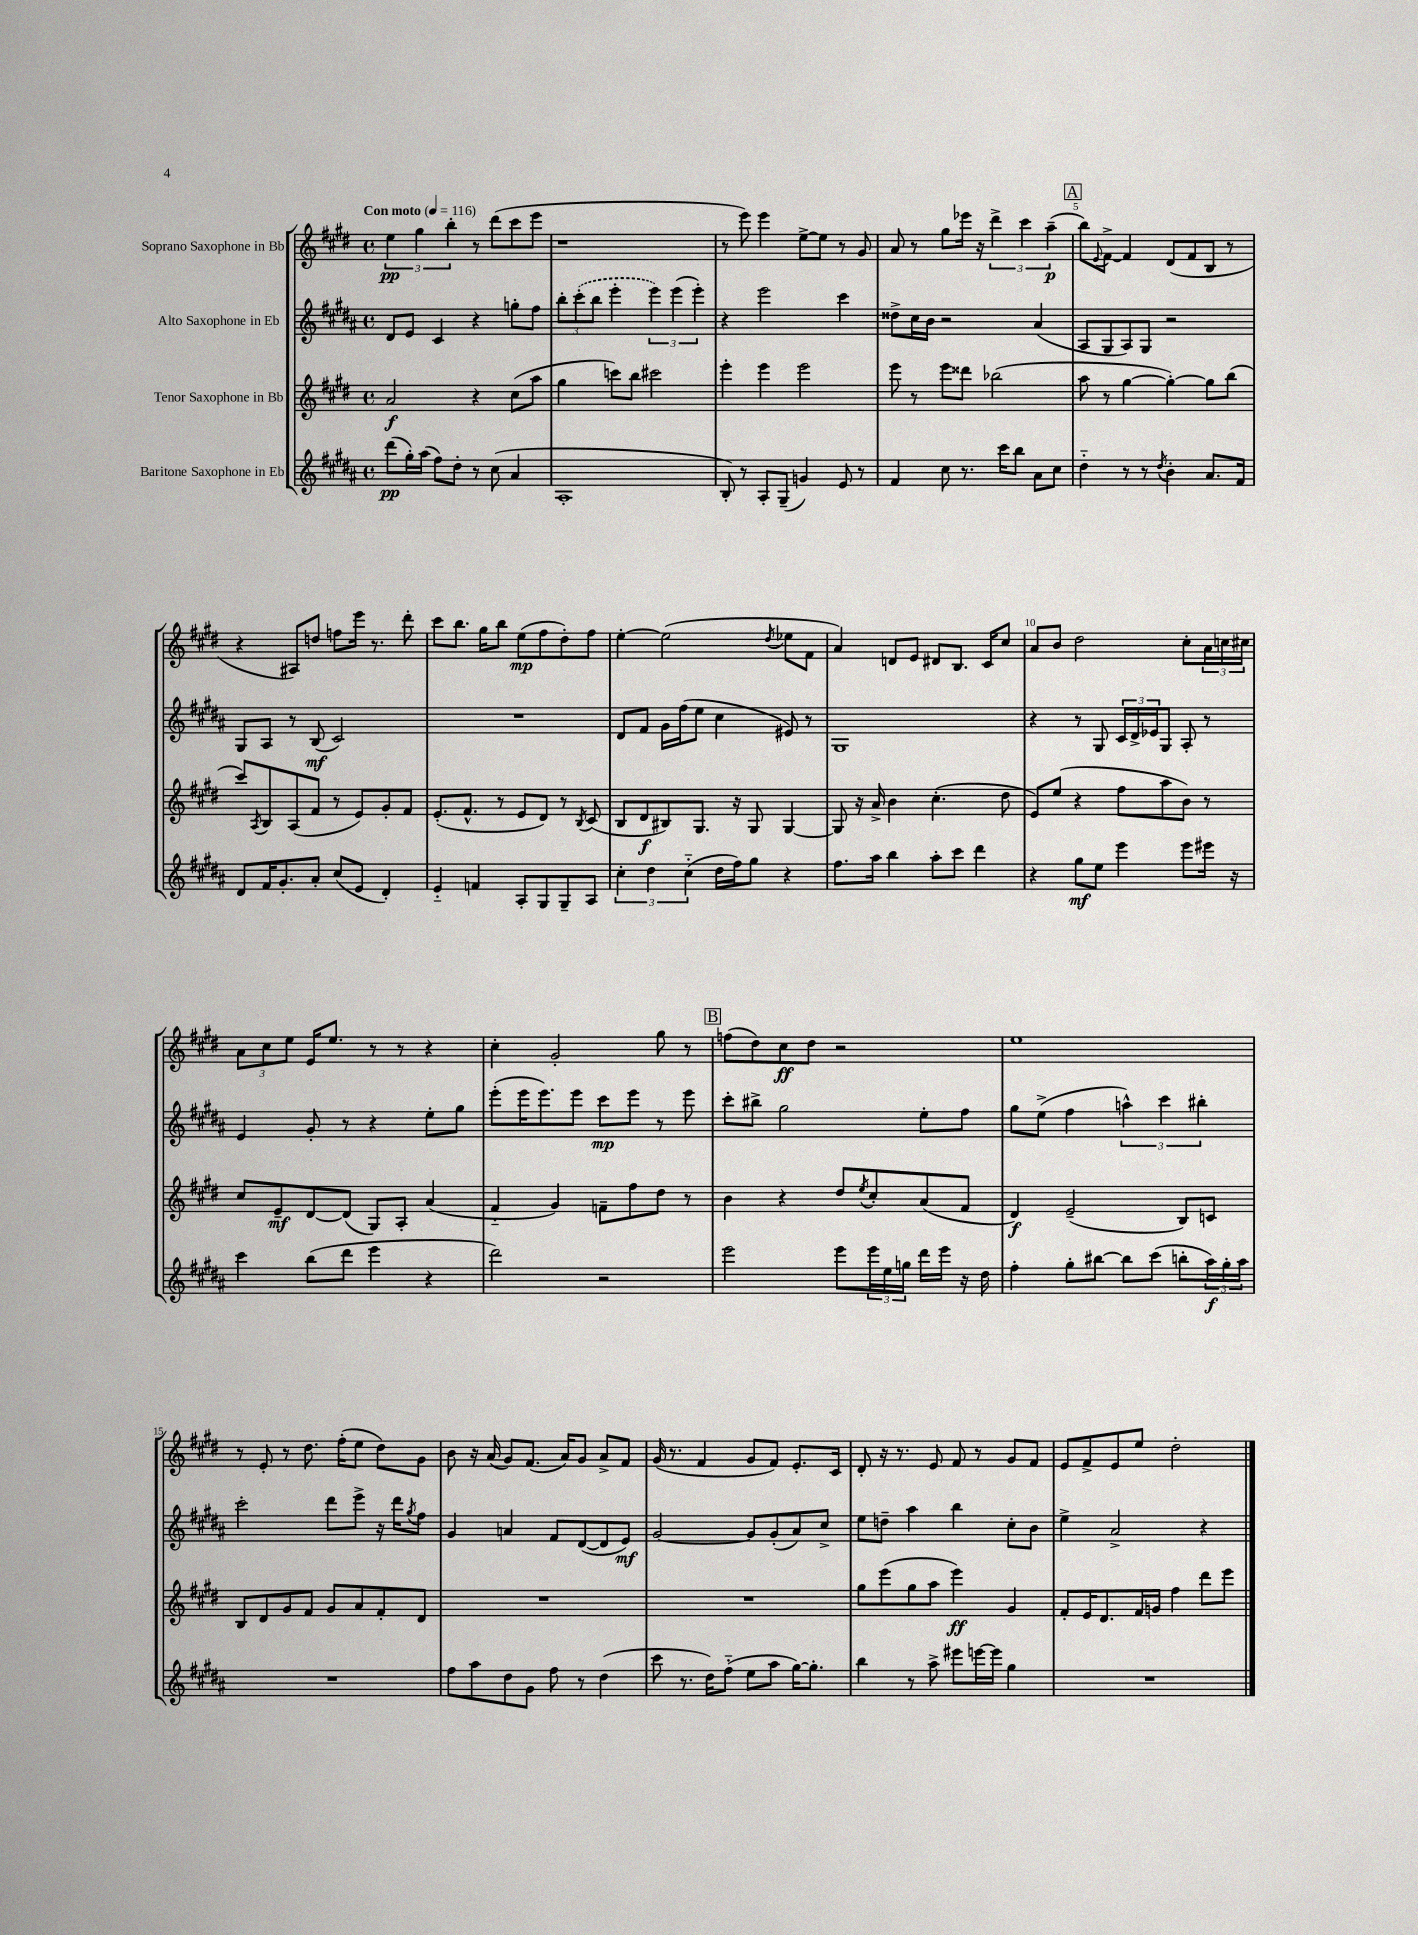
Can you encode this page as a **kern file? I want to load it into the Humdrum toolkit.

**kern	**kern	**kern	**kern
*staff4	*staff3	*staff2	*staff1
*clefG2	*clefG2	*clefG2	*clefG2
*k[f#c#g#d#a#]	*k[f#c#g#d#]	*k[f#c#g#d#a#]	*k[f#c#g#d#]
*M4/4	*M4/4	*M4/4	*M4/4
*met(c)	*met(c)	*met(c)	*met(c)
*MM116	*MM116	*MM116	*MM116
(8ddd#	2a	8d#	6ee
16gg#')	.	8e	.
.	.	.	6gg#
(16aa#	.	.	.
8ff#)	.	4c#	.
.	.	.	6bb'
8dd#'	.	.	.
8r	4r	4r	8r
(8cc#	.	.	(8ddd#
4a#	(8cc#	8gg'	8ccc#
.	8aa	8ff#	8eee
=	=	=	=
1A#'	4gg#	12bb'	1r
.	.	(12ccc#'	.
.	.	12bb	.
.	8ccc)	4eee'	.
.	8bb	.	.
.	2ccc#	6eee)	.
.	.	(6eee	.
.	.	6eee')	.
=	=	=	=
8B')	4eee'	4r	8r
8r	.	.	8eee)
8A#'	4eee	2eee	4eee
(8G#~	.	.	.
4g)	2eee	.	[8ee^
.	.	.	8ee]
8e	.	4ccc#	8r
8r	.	.	8g#
=	=	=	=
4f#	8eee	8dd##^	8a
.	8r	16cc#	8r
.	.	16b	.
8cc#	8eee	2r	8gg#
8.r	8ddd##	.	16eee-
.	.	.	16r
.	(2bb-	.	6ddd#^
16ccc#	.	.	.
8bb	.	.	.
.	.	.	6ccc#
8a#	.	(4a#	.
.	.	.	(6aa~
8cc#	.	.	.
=	=	=	=
4dd#'~	8aa	8A#	8bb)
.	.	.	8qqe
.	8r	8G#	[8f#^
8r	[4gg#	8A#)	4f#]
8r	.	8G#	.
8qdd#	.	.	.
4b'	4gg#'_)	2r	(8d#
.	.	.	8f#
8.a#	8gg#]	.	8B
.	(8bb	.	8r
16f#	.	.	.
=	=	=	=
8d#	8ccc#)	8G#	4r
.	8qA	.	.
16f#	8B	8A#	.
8.g#'	.	.	.
.	(8A	8r	8A#)
8a#'	8f#	(8B	8dd
(8cc#	8r	2c#)	8ff
8e	8e)	.	16eee
.	.	.	8.r
4d#')	8g#'	.	.
.	8f#	.	8ddd#'
=	=	=	=
4e'~	(8.e'	1r	8ccc#
.	.	.	8.bb
.	8.f#^^	.	.
4f	.	.	.
.	.	.	16gg#
.	8r	.	8bb
8A#'	8e	.	(8ee
8G#	8d#)	.	8ff#
8G#~	8r	.	8dd#')
.	8qB	.	.
8A#	(8c#	.	8ff#
=	=	=	=
6cc#'	8B	8d#	[4ee'
.	8d#	8f#	.
6dd#	.	.	.
.	8B#)	16g#	(2ee]
.	.	(16ff#	.
(6cc#'~	.	.	.
.	8.G#	8ee	.
16dd#	.	4cc#	.
16ff#)	16r	.	.
8gg#	8G#	.	.
.	.	.	8qdd#
4r	[4G#	8e#)	8ee-
.	.	8r	8f#
=	=	=	=
8.ff#	8G#]	1G#	4a)
.	16r	.	.
16aa#	16a^	.	.
4bb	4b	.	8d
.	.	.	8e
8aa#'	(4.cc#'	.	8d#
8ccc#	.	.	8.B
4ddd#	.	.	.
.	.	.	16c#
.	8dd#	.	8cc#
=	=	=	=
4r	8e)	4r	8a
.	(8ee	.	8b
8gg#	4r	8r	2dd#
8ee	.	8G#	.
4eee	8ff#	24c#	.
.	.	24d#^	.
.	.	24e-	.
.	8aa	8G#	.
8eee	8b)	8A#'	8cc#'
16eee#	8r	8r	24a
.	.	.	24cc
16r	.	.	.
.	.	.	24cc#
=	=	=	=
4ccc#	8cc#	4e	12a
.	.	.	12cc#
.	8e~	.	.
.	.	.	12ee
(8bb	[8d#	8g#'	16e
.	.	.	8.ee
8ddd#	(8d#]	8r	.
4eee	8G#)	4r	8r
.	8A'	.	8r
4r	(4a	8ee'	4r
.	.	8gg#	.
=	=	=	=
2ddd#)	4f#'~	(8eee'	4cc#'
.	.	16eee	.
.	.	8.eee)	.
.	4g#)	.	2g#'
.	.	8eee	.
2r	8f~	8ccc#	.
.	8ff#	8eee	.
.	8dd#	8r	8gg#
.	8r	8eee	8r
=	=	=	=
2eee	4b	8ccc#'	(8ff
.	.	8bb#^	8dd#)
.	4r	2gg#	8cc#
.	.	.	8dd#
8eee	8dd#	.	2r
.	8qee	.	.
24eee	8cc#'	.	.
24ee	.	.	.
24gg	.	.	.
16ddd#	(8a	8ee'	.
16eee	.	.	.
16r	8f#	8ff#	.
16dd#	.	.	.
=	=	=	=
4ff#'	4d#)	8gg#	1ee
.	.	(8ee^	.
8gg#'	(2e~	4ff#	.
[8bb#	.	.	.
8bb#]	.	6aa^^)	.
(8ccc#	.	.	.
.	.	6ccc#	.
8bb'	8B)	.	.
.	.	6bb#'	.
24aa#)	8c	.	.
24gg#'	.	.	.
24aa#	.	.	.
=	=	=	=
1r	8B	2ccc#'	8r
.	8d#	.	8e'
.	8g#	.	8r
.	8f#	.	8.dd#
.	8g#	8ddd#	.
.	.	.	(16ff#'
.	8a	8eee^	8ee
.	8f#'	16r	8dd#)
.	.	16ddd#	.
.	.	8qgg#	.
.	8d#	8ff#	8g#
=	=	=	=
8ff#	1r	4g#	8b
8aa#	.	.	16r
.	.	.	(16a
8dd#	.	4a	8g#)
8g#	.	.	(8.f#
8ff#	.	8f#	.
.	.	.	16a)
8r	.	([8d#	8g#
(4dd#	.	8d#]	8a^
.	.	8e)	8f#
=	=	=	=
8ccc#	1r	[2g#	(16g#
.	.	.	8.r
8.r	.	.	.
.	.	.	4f#
16dd#)	.	.	.
(8ff#'~	.	.	.
8ee	.	8g#]	8g#
8aa#	.	(8g#'	8f#)
[16gg#)	.	8a#)	8.e'
8.gg#']	.	.	.
.	.	8cc#^	.
.	.	.	16c#
=	=	=	=
4bb	8gg#	8ee	8d#'
.	(8eee	8dd~	16r
.	.	.	8.r
8r	8gg#	4aa#	.
8aa#^	8aa	.	8e
8eee#	4eee)	4bb	8f#
[16eee	.	.	8r
16eee]	.	.	.
4gg#	4g#	8cc#'	8g#
.	.	8b	8f#
=	=	=	=
1r	8f#'	4ee^	8e
.	16e	.	8f#^
.	8.d#	.	.
.	.	2a#^	8e
.	16f#	.	8ee
.	16g	.	.
.	4ff#	.	2dd#'
.	8ddd#	4r	.
.	8eee	.	.
==	==	==	==
*-	*-	*-	*-
